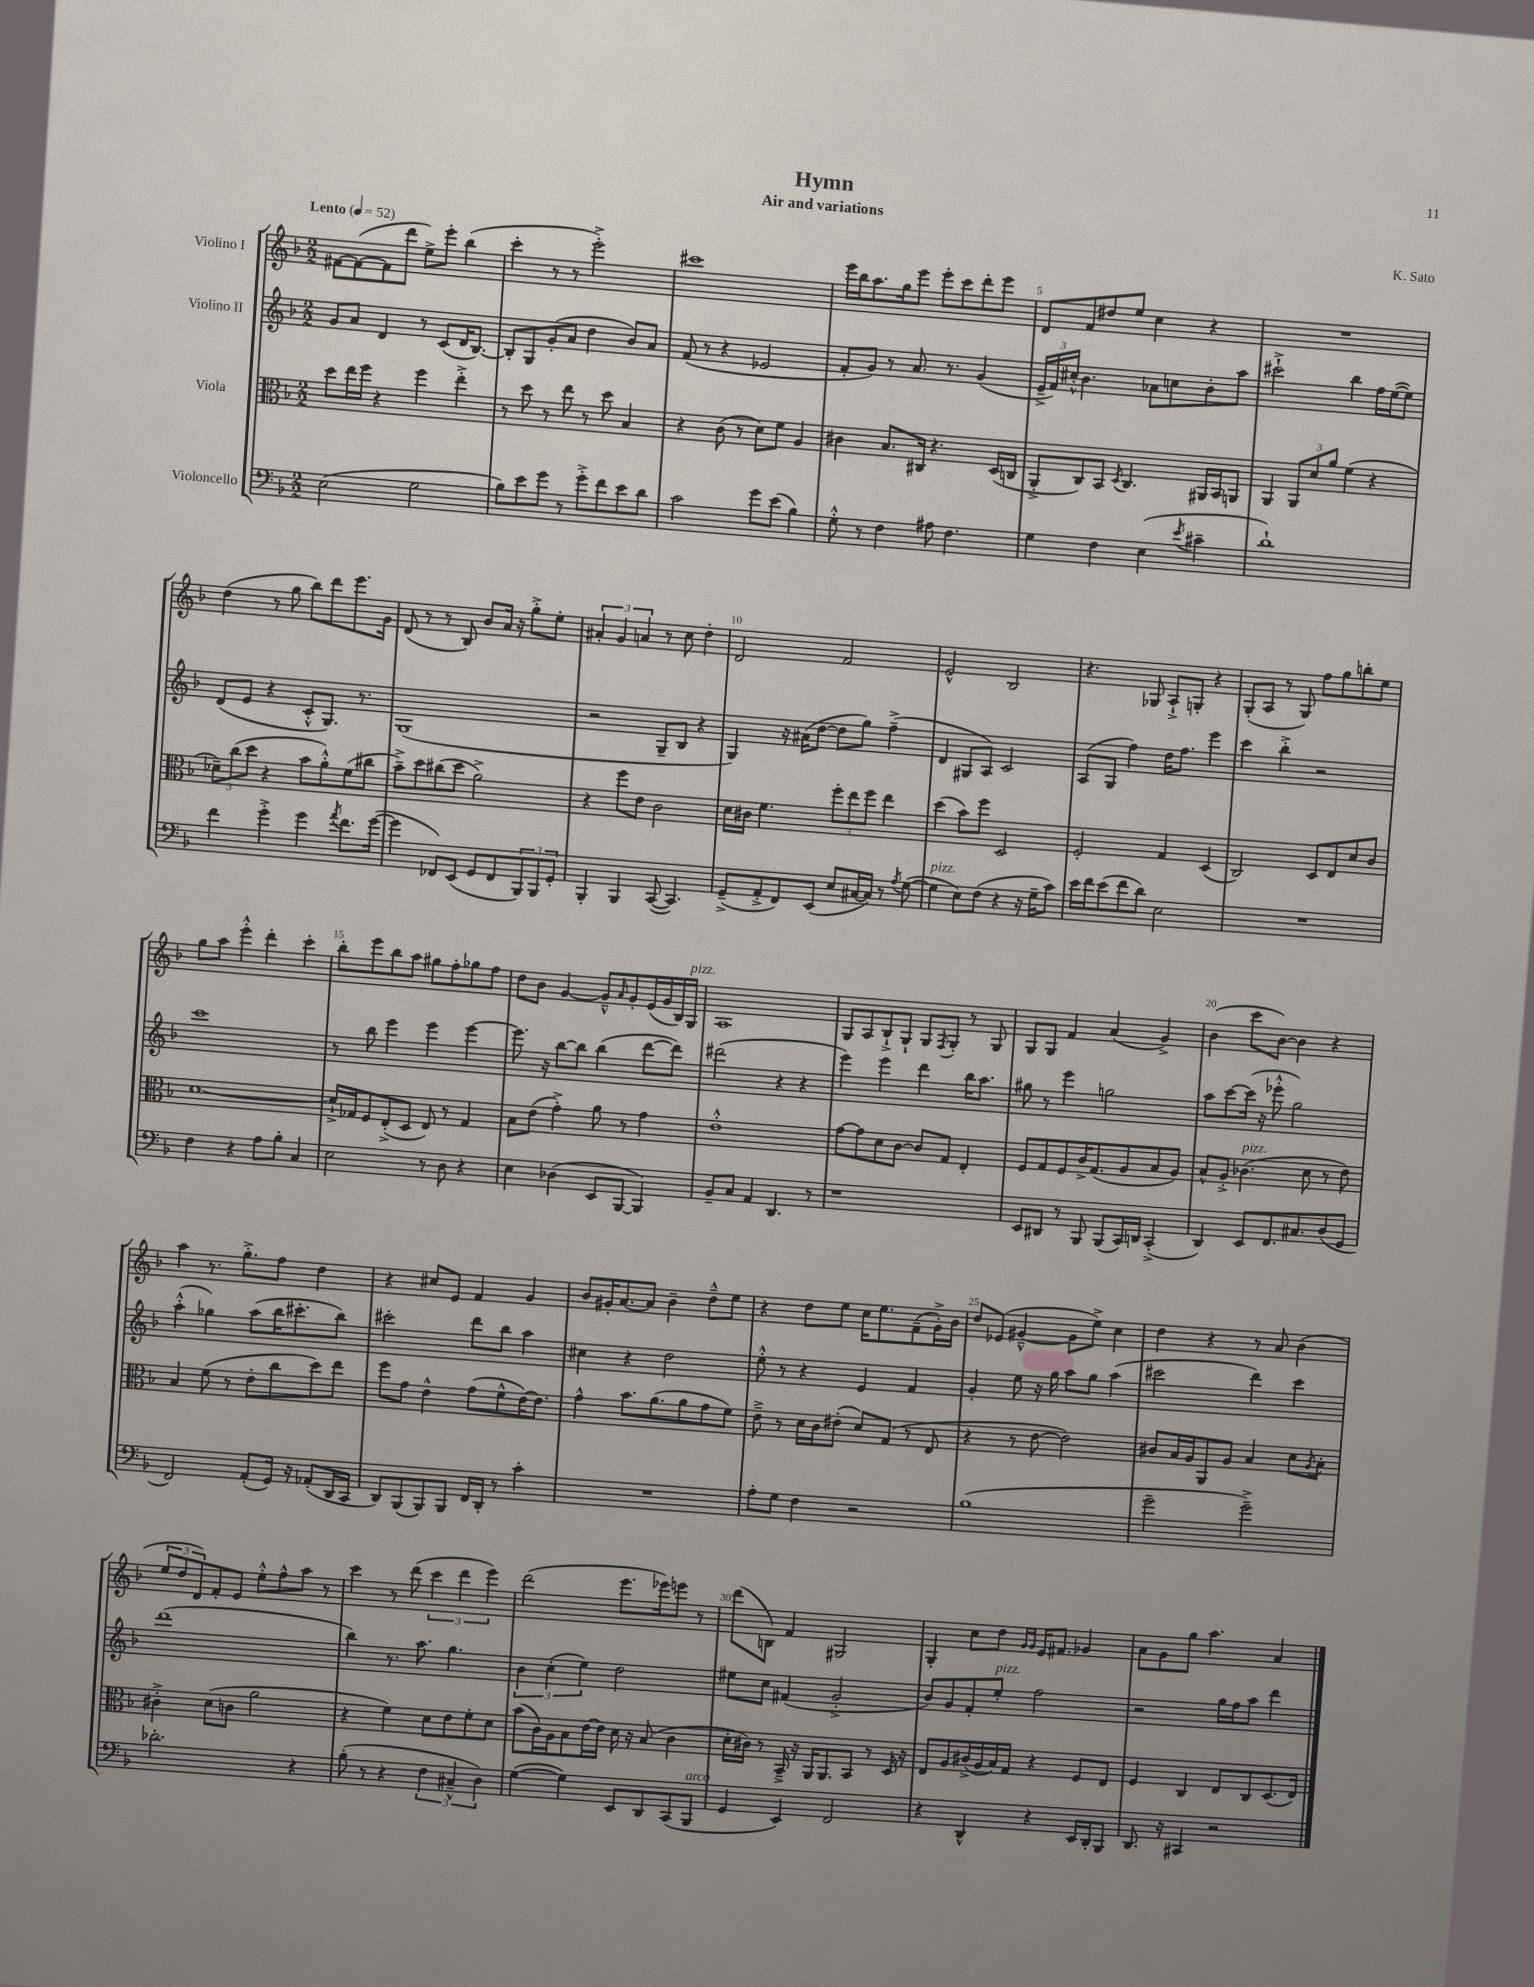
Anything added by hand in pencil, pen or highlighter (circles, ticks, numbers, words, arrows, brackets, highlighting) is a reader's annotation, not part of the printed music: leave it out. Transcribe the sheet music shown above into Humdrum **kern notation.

**kern	**kern	**kern	**kern
*staff4	*staff3	*staff2	*staff1
*clefF4	*clefC3	*clefG2	*clefG2
*k[b-]	*k[b-]	*k[b-]	*k[b-]
*M2/2	*M2/2	*M2/2	*M2/2
*MM52	*MM52	*MM52	*MM52
(2E	8dd	8g	[8f#
.	16ee	8a	(8f#_
.	16ff	.	.
.	4r	4d	8f#]
.	.	.	8ddd
2G	4ff	8r	8ee^)
.	.	(8c	8eee'
.	4ee'^	16d	(4bb-
.	.	[8.B-)	.
=	=	=	=
8B-)	8r	8B-']	4ccc'
8e	8dd	8G	.
8g	8r	(8g'	8r
8r	8ee	8a	8r
8g'^	8r	4dd	2eee'^)
8f	8dd	.	.
8e	4B-	8b-)	.
8d	.	8a	.
=	=	=	=
2c	4r	(8f	1ccc#
.	.	8r	.
.	(8c	4r	.
.	8r	.	.
8g	8d)	2e-	.
(8e	8f	.	.
4B-)	4A	.	.
=	=	=	=
8G'^^	4c#	8f'	16eee
.	.	.	16bb-
8r	.	8g)	8.aa
4F	8.B-	8r	.
.	.	.	16gg
.	.	8.a	8eee
.	16C#	.	.
8A#	4.r	.	8eee'
.	.	8.r	.
4.F	.	.	8ccc
.	.	(4g	8ddd'
.	(16D	.	8eee
.	16C	.	.
=	=	=	=
4G	8AA'^	24e~^	8d
.	.	24f)	.
.	.	24cc#'^^	.
.	8C)	4.b-	8f
4F	8BB-	.	8dd#
.	8qD	.	.
.	4.C	.	8ee
(4E	.	8a-	4cc
.	.	8cc	.
8qe	.	.	.
4c#~	16AA#	8b-'	4r
.	16BB-	.	.
.	8AA	8aa	.
=	=	=	=
1d`)	4AA	2ccc#`^	1r
.	12AA	.	.
.	12d	.	.
.	12a	.	.
.	(4f	4bb-	.
.	4r	16ff	.
.	.	([16ee	.
.	.	8ee])	.
=	=	=	=
4f	12d-~)	(8d	(4dd
.	(12cc	.	.
.	.	8e	.
.	12dd	.	.
4g'^	4r	4r	8r
.	.	.	8gg
4g	8b-	8c'^^	8bb-)
.	8a'^^)	8.G)	8ddd
8qa	.	.	.
8.f	(8f	.	8.eee
.	.	8.r	.
.	8cc#	.	.
([16g	.	.	16g
=	=	=	=
4g]	8b-~^)	(1G	(8d
.	8dd	.	8r
8FF-)	(8cc#	.	8r
(8EE	8dd	.	8B-)
8GG	2a^)	.	8b-
8FF-	.	.	16a
.	.	.	16r
12BBB-)	.	.	8gg'^
12BBB-	.	.	.
.	.	.	8ee'
12GG'	.	.	.
=	=	=	=
4BBB-'	4r	2r	6a#'
.	.	.	6g
4BBB-	8ff	.	.
.	.	.	6a
.	8e	.	.
([8CC	2c	8G~	8r
4.CC])	.	8B-	8cc
.	.	4r	4dd'
=	=	=	=
(8GG~^	16d	4G)	2d
.	16c#	.	.
8AA'^	4.f	.	.
8FF)	.	16r	.
.	.	(16a#	.
(8EE	.	[8dd	.
8E	12ff'	8dd]	2f
.	12ee	.	.
[16C#	.	8gg)	.
.	12ff	.	.
16C#])	.	.	.
8r	4ee	(4ff~^	.
8qA	.	.	.
([8G	.	.	.
=	=	=	=
4G]	(4dd	4d	2e^^
8E)	8b-)	8G#	.
(8F	8ff	8A)	.
4r	2D	2c	2B-
16r	.	.	.
16G~	.	.	.
8c)	.	.	.
=	=	=	=
16e	2F'	(8A	4.r
16f	.	.	.
(8e	.	8G	.
8f	.	4ff)	.
8d)	.	.	8G-
2E	4G	16dd	8A`^
.	.	8.ff	.
.	.	.	8G'
.	(4D	4eee	4r
=	=	=	=
1r	2C)	4ccc	(8G'
.	.	.	8A
.	.	4bb-'^	8r
.	.	.	8G)
.	8D	2r	8ff
.	8E	.	8gg
.	8d	.	8bb'
.	8c	.	8ee
=	=	=	=
4F	[1d	1ccc	8gg
.	.	.	8aa
4r	.	.	4eee'^^
8A	.	.	4ddd'
8B-'	.	.	.
4C	.	.	4ccc'
=	=	=	=
2E	16d`^]	8r	8bb-'
.	16G-	.	.
.	8F	8bb-	8eee
.	(8E'^	4eee	8bb-
.	8D	.	8aa
8r	8E)	4eee	8gg#
8D	8r	.	8ff'
4r	4G-	[4eee	8gg-
.	.	.	8ff
=	=	=	=
4E	8B-	8.eee]	8dd
.	(8e	.	8b-
.	.	16r	.
(4D-	4g'^)	[8bb-	[4g
.	.	8bb-]	.
8EE	8a	(4bb-	8g~^^]
.	.	.	16qqa
[8BBB-	8r	.	8g'
4BBB-])	4g	[8ddd	(16e
.	.	.	16g
.	.	8ddd])	16B-)
.	.	.	16G
=	=	=	=
8BB-~	1e'^^	(2ddd#	1A
8C	.	.	.
4AA	.	.	.
4.DD	.	4r	.
.	.	4r	.
8r	.	.	.
=	=	=	=
1r	[8g	4eee)	8G
.	8g]	.	8A
.	8d	4eee	8B-`^
.	[8c	.	8G`
.	8c]	4ddd	8G
.	.	.	8qF
.	8G	.	8G'
.	4E'	16bb-	8r
.	.	8.aa	.
.	.	.	8G
=	=	=	=
8EE	8F	8gg#	8G
8DD#	8G	8r	8G
8r	8F	4eee	4f
8BBB-	16c^	.	.
.	(8.G	.	.
(8BBB-	.	2gg	(4a
16CC)	8A	.	.
16DD	.	.	.
(4CC'^	8B-	.	4g^)
.	8A)	.	.
=	=	=	=
4DD)	8B-^^	8aa	(4b-
.	8A'^	[8ccc	.
8EE	(4.c-	(16ccc]	8ccc
.	.	16r	.
8.FF	.	8eee-'^^	[8b-)
.	.	2gg)	4b-]
8.C#	.	.	.
.	8d	.	.
(8D	8r	.	4r
8GG	8e)	.	.
=	=	=	=
2FF)	4B-	(4aa'^^	4aa
.	(8f	4gg-)	8.r
.	8r	.	.
.	.	.	8.gg'^
(8AA'	8e'	(8aa	.
16GG)	8cc	16bb-	8ff
16r	.	8.ccc#'	.
(8AA-'	8dd)	.	4dd
16DD	8ee	8bb-)	.
16CC	.	.	.
=	=	=	=
8DD)	8ff	2ccc#'	4r
(8BBB-	8g	.	.
8BBB-)	4e^^	.	8cc#
8BBB-	.	.	8e
16FF	(8g	8ddd	4f
16DD'	.	.	.
8r	8f^^	8bb-	.
4c'	[16e)	4aa	4g
.	8.e]	.	.
=	=	=	=
1r	4g^^	4cc#	8b-
.	.	.	16g#'
.	.	.	[8.a
.	8.b-	4r	.
.	.	.	8a]
.	(8.a	.	.
.	.	2dd	4b-~
.	8a	.	.
.	8g	.	8dd~^^
.	8f)	.	8ee
=	=	=	=
8A'	8e~^	8ee'^^	4r
8G	8r	8r	.
4F	16d	4r	8dd
.	16c	.	.
.	(8e#'	.	8ee
2r	8d)	4e	16cc
.	.	.	8.ee
.	(8G	.	.
.	8r	4f	(8f~
.	8E	.	16g'^)
.	.	.	16b-
=	=	=	=
(1B-	4r	4g'	8dd
.	.	.	(8e-
.	8r	8ee	[4g#~^^
.	[8e	16r	.
.	.	16gg	.
.	2e])	8aa	8g#]
.	.	8gg	8ee^)
.	.	(4aa	4cc
=	=	=	=
2g~	8c#	2ccc#	4dd
.	16B-	.	.
.	16A	.	.
.	8AA	.	4r
.	8A	.	.
2g~^)	4B-	4ddd)	8r
.	.	.	8a
.	8d	4ccc#	(4b-
.	8qA	.	.
.	8B-'	.	.
=	=	=	=
2.d-'	4c#'^	(1ddd	12ee
.	.	.	12dd
.	.	.	12d)
.	(8d	.	8f'
.	8c	.	8e
.	2a	.	8ee'^^
.	.	.	8ff^^
4r	.	.	8aa
.	.	.	8r
=	=	=	=
(8B-'	4r	4bb-)	4ccc
8r	.	.	.
4r	4f)	8.r	8r
.	.	.	(8ddd
.	.	8.aa	.
6F	8d	.	6ccc
.	8e	4.gg	.
6C#~^^	.	.	6ddd
.	8f'	.	.
6D)	.	.	6eee)
.	8d	.	.
=	=	=	=
([4G	(8b-	6b-	(2ddd
.	16c)	.	.
.	.	(6cc'	.
.	16A	.	.
4G])	8B-	.	.
.	.	6ee)	.
.	[16e	.	.
.	16e]	.	.
8EE	16d	2dd	8.eee
.	16r	.	.
8DD	(8B-	.	.
.	.	.	16eee-)
(8CC	4c	.	8eee
8BBB-	.	.	8r
=	=	=	=
4GG	16d'	8ee#	(8ddd
.	16c#)	.	.
.	8r	8cc	8B)
4EE)	16BB-~^	(4f#	4f
.	16r	.	.
.	16AA	.	.
.	8.AA	.	.
2FF	.	2g'^	2G#
.	8BB-	.	.
.	8r	.	.
.	16D	.	.
.	16r	.	.
=	=	=	=
4r	8E	8b-)	4G'
.	8A	8g	.
4DD^^	(16c#^	8f'	8cc
.	16A	.	.
.	16B-)	8ee'	8dd
.	16G	.	.
.	.	.	16qqg
.	.	.	16qqg
4r	4r	2ff	16e
.	.	.	8.f#
16EE	8F	.	4g-
16DD'	.	.	.
8BBB-	8E	.	.
=	=	=	=
8.DD	4F	2r	8a
.	.	.	8g
16r	.	.	.
4CC#	4C	.	8gg
.	.	.	4.aa
2r	8E	16gg	.
.	.	16ff	.
.	8C	8aa	.
.	(8.D	4ddd	4a
.	16E)	.	.
==	==	==	==
*-	*-	*-	*-
